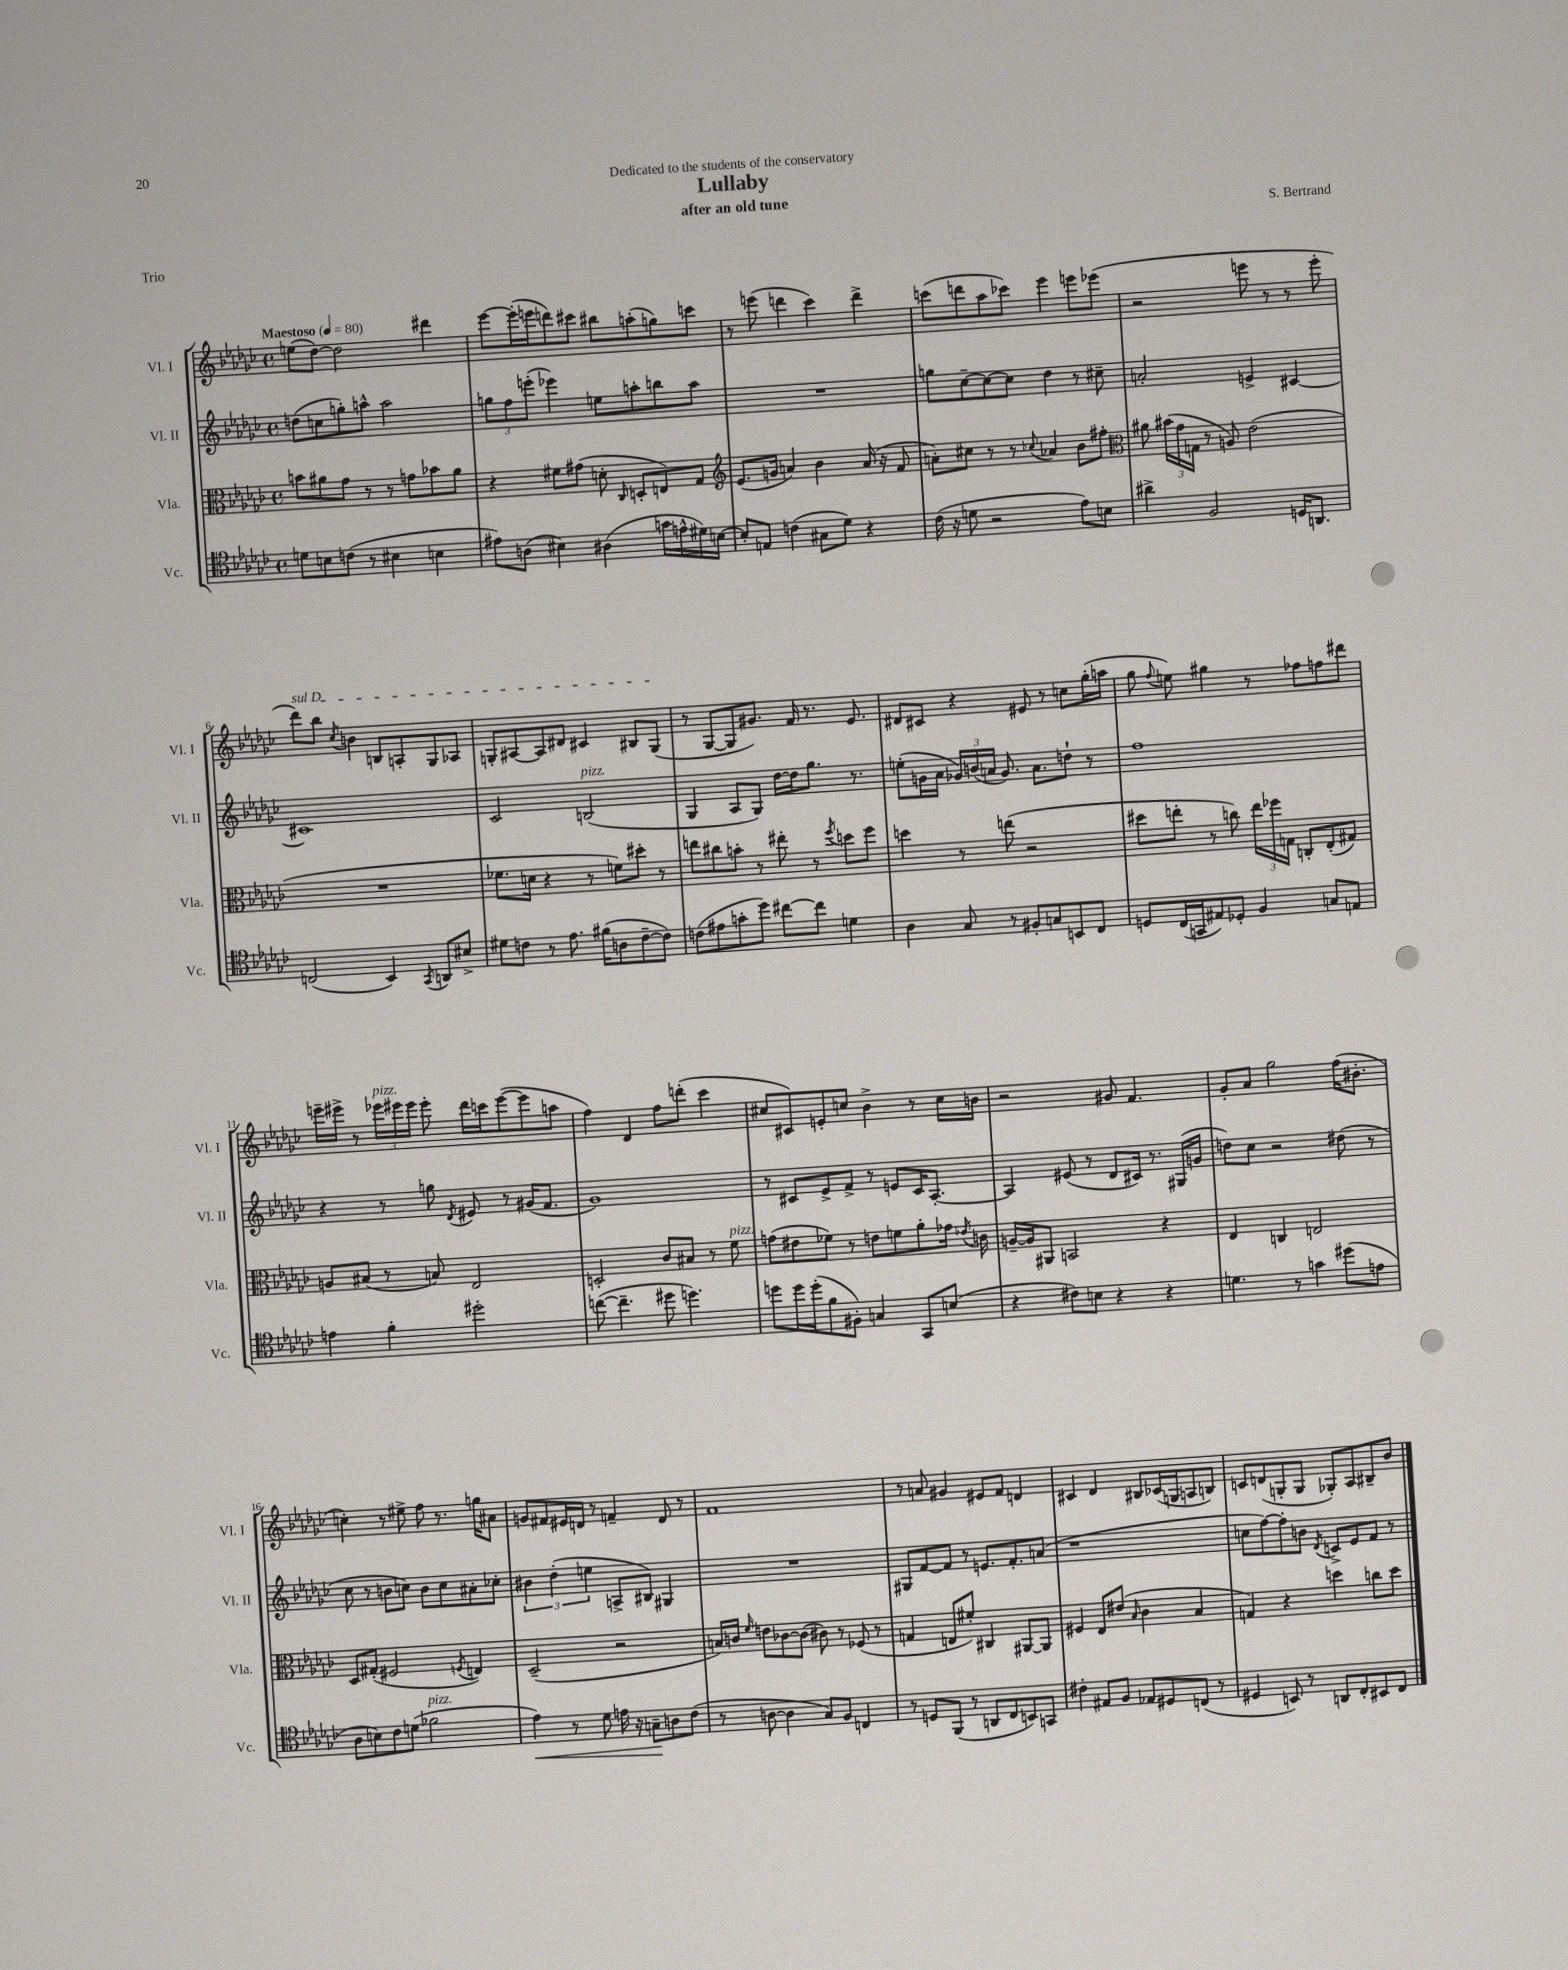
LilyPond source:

\header { title = "Lullaby" composer = "S. Bertrand" subtitle = "after an old tune" dedication = "Dedicated to the students of the conservatory" piece = "Trio" }
<<
\new StaffGroup <<
\new Staff = "s0" \with { instrumentName = "Vl. I" shortInstrumentName = "Vl. I" } {
    \clef treble \key ges \major \defaultTimeSignature \time 4/4 \tempo "Maestoso" 4 = 80
    \autoBeamOff e''8[( des''8]~) des''2 dis'''4 |
    ees'''8[~ ees'''16-.( e'''16 d'''8) cis'''8] bis''8[ a''8-.( g''8) c'''8] |
    r8 e'''8( d'''4 ces'''4) d'''4-> |
    c'''8[( d'''8 aes''8 ces'''8]) ees'''4 e'''8[ ees'''8]( |
    r2 e'''8 r8 r8 e'''8-. |
    \once \override TextSpanner.bound-details.left.text = \markup { \italic "sul D" } des'''8[\startTextSpan) bes''8] \acciaccatura { ces''8 } b'4 b8[ a8-. ges8 aes8] |
    g8[-. ais8~ ais8 dis'8] cis'4 bis8[ g8]\stopTextSpan( |
    r8 ges8[~ ges8 gis'8.]) f'16 r8. ees'8. |
    dis'8[ cis'8] r4 eis'8 r8 c''8[ ges''16-.( a''16] |
    ges''8 \appoggiatura { f''8 } e''8) gis''4 r8 fes''8[ f''8 dis'''8] |
    e'''16[-- eis'''16]-> r8 \tuplet 3/2 { ees'''16[^\markup { \italic "pizz." } eis'''16 eis'''16] } eis'''8-. des'''16[ c'''16 eis'''8~( eis'''8 a''8] |
    f''4) des'4 f''8[ d'''8]-.( ces'''4 |
    cis''8[ cis'8) e'8-. c''8] bes'4-> r8 c''16[ b'16] |
    r2 gis'8 f'4. |
    ges'8[-. aes'8] ges''2 f''16[( bis'8.]-. |
    c''4-.) r8 eis''8-> f''8 r8. g''16[ ais'8] |
    g'8[ fis'8 eis'16 d'16] r8 f'4-- d'8 r8 |
    f'1 |
    r8 a'8 gis'4 eis'8[ f'8] d'4 |
    cis'4 des'4 bis8[ ces'16( g16 a8 b8]) |
    c'8[ d'8( g8-. g8] ges8[-.) aes8 bis8-- bes'8] \bar "|." |
}
\new Staff = "s1" \with { instrumentName = "Vl. II" shortInstrumentName = "Vl. II" } {
    \clef treble \key ges \major \defaultTimeSignature \time 4/4
    \autoBeamOff d''8[( c''8 g''8-.) a''8]-^ a''2 |
    \tuplet 3/2 { g''8[ f''8 e'''8]-.( } ees'''4) e''8[ a''8-. b''8 a''8] |
    R1 |
    g''8[ ces''8~-- ces''8~ ces''8] des''4 r8 cis''8-- |
    a'2-. e'4-> cis'4~ |
    cis'1 |
    ces'2 b2^\markup { \italic "pizz." }( |
    ges4 aes8[ ges8]) des''16[~ des''16 ges''8.] r8. |
    e''8[-.( g'16 aes'16] \tuplet 3/2 { ges'16[) b'16( a'16] } ges'8.) a'8.[ d''8]-! r8 |
    f''1 |
    r4 r8 g''8 \acciaccatura { des'8 } eis'8 r8 gis'16[( f'8.] |
    ges'1) |
    r8 cis'8[ ees'8-> f'8]-> r8 e'8[ cis'16 aes8.]~-. |
    aes4 eis'8( r8 des'8[ cis'16]) r8. gis16[( g'16] |
    d''8[) ces''8] r2 dis''8( r8 |
    ces''8 r8 b'8[ c''8]) b'8[ c''8 ais'8-. ces''8]-. |
    \tuplet 3/2 { bis'4 des''4-.( e''4 } a8[-> bis8]) gis4 |
    R1 |
    gis8[ f'8~ f'8] r8 e'8.[ f'8.-. a'8]( |
    r1 |
    c''8[ f''8~) f''8-. b'8] \acciaccatura { des'8 } c'8[-> ees'8 f'8] r8 \bar "|." |
}
\new Staff = "s2" \with { instrumentName = "Vla." shortInstrumentName = "Vla." } {
    \clef alto \key ges \major \defaultTimeSignature \time 4/4
    \autoBeamOff b'8[ ais'8 ges'8] r8 r8 g'8[ bes'8 ais'8] |
    r4 fis'8[ gis'8]( d'8-. \grace { ces16 } d8[-. e8) ges8] |
    \clef treble ees'8.[( g'16] a'4) bes'4 a'16( r16 f'8 |
    a'8[-.) cis''8] r8 r8 \appoggiatura { ces''8 } aes'4 bes'8[ fis''8]-. |
    \clef alto ais'8 \tuplet 3/2 { bis'16[( ges'16 g16] } r8 a8) ees'2( |
    R1 |
    fes'8.[ d'16] r4 r8 f'8[) dis''8]-. r8 |
    e''8[ cis''8 b'8]-. r8 eis''8-. r8 \acciaccatura { f''8 } d''8[ f''8] |
    d''4 r8 e''8( r2 |
    dis''8[ e''8]-. r8 c''8) \tuplet 3/2 { e''16[ fes''16 g16] } c8[-. ees8-.( gis8]) |
    a8[ bis8]( r8 b8) ees2 |
    d2-. ces'8[ bis8] r8 f'8^\markup { \italic "pizz." } |
    g'8[( eis'8 fes'8]) r8 e'8[ f'8 aes'8-. ges'16] \acciaccatura { ees'8 } c'16 |
    a16[~-- a16 ais,8] b,2 r4 |
    ees4 c4 e2 |
    des8[ gis8]-.( fis2 \acciaccatura { f8 } e4) |
    des2--( r2 |
    b16[) c'16] \grace { f'16 } e'8[ ces'8~ ces'8]( cis'8) r8 fes8( r8 |
    g4 e8[ fis'8]-.) cis4 ais,8[~ ais,8] |
    fis4 ees8[ eis'8]( \grace { bes16 } ces'4 bes4 |
    g4) r4 d''4 c''8[ d''8] \bar "|." |
}
\new Staff = "s3" \with { instrumentName = "Vc." shortInstrumentName = "Vc." } {
    \clef tenor \key ges \major \defaultTimeSignature \time 4/4
    \autoBeamOff d'8[ b8 c'8]( r8 bis4 b4 |
    eis'8[) a8]( bis4) ais4( g'16[ e'16-^ dis'16) b16]~ |
    b8[-. e8] c'4( gis8[ des'8]) r4 |
    ces'16( r16 d'8 r2 ees'8[) b8] |
    ais'4-> f2 d16[ a,8.] |
    c2( bes,4) \acciaccatura { ges,8 } a,8[ bis8]-> |
    dis'8[ c'8] r8 ees'8. fis'16[( a8 c'8~-- c'8]) |
    c'8[( eis'8 g'8-. des''8]) cis''8[~ cis''8] d'4 |
    aes4 ges8 r8 fis8[-. g8 b,8 ces8] |
    d8[ ces16( g,16 eis8) des8]-. f4 g8[ e8] |
    e'4 f'4-. dis''2-. |
    c''8~( c''4.-- dis''8 d''4.) |
    d''8[ d''16 d''16-.( f'8 fis8]-.) g4 ges,8[ b8]( |
    r4 cis'8[) b8] r4 r4 |
    d'4. r8 g'4 dis''8[( e'8] |
    aes8[ b8) ces'8 d'8]( fes'2^\markup { \italic "pizz." } |
    ees'4\<) r8 des'8 e'16 r16 g8[--\! a8 ces'8]( |
    r8 a8~ a4 ges8[) f8] c4 |
    r8 d8[ f,8]( r8 a,8[ ces8 b,8) g,8] |
    cis'4-. eis8[ f8] ees8[ dis8 c8]( r8 |
    dis4 b,8) r8 a,8[ ces8-. bis,8 ces8] \bar "|." |
}
>>
>>
